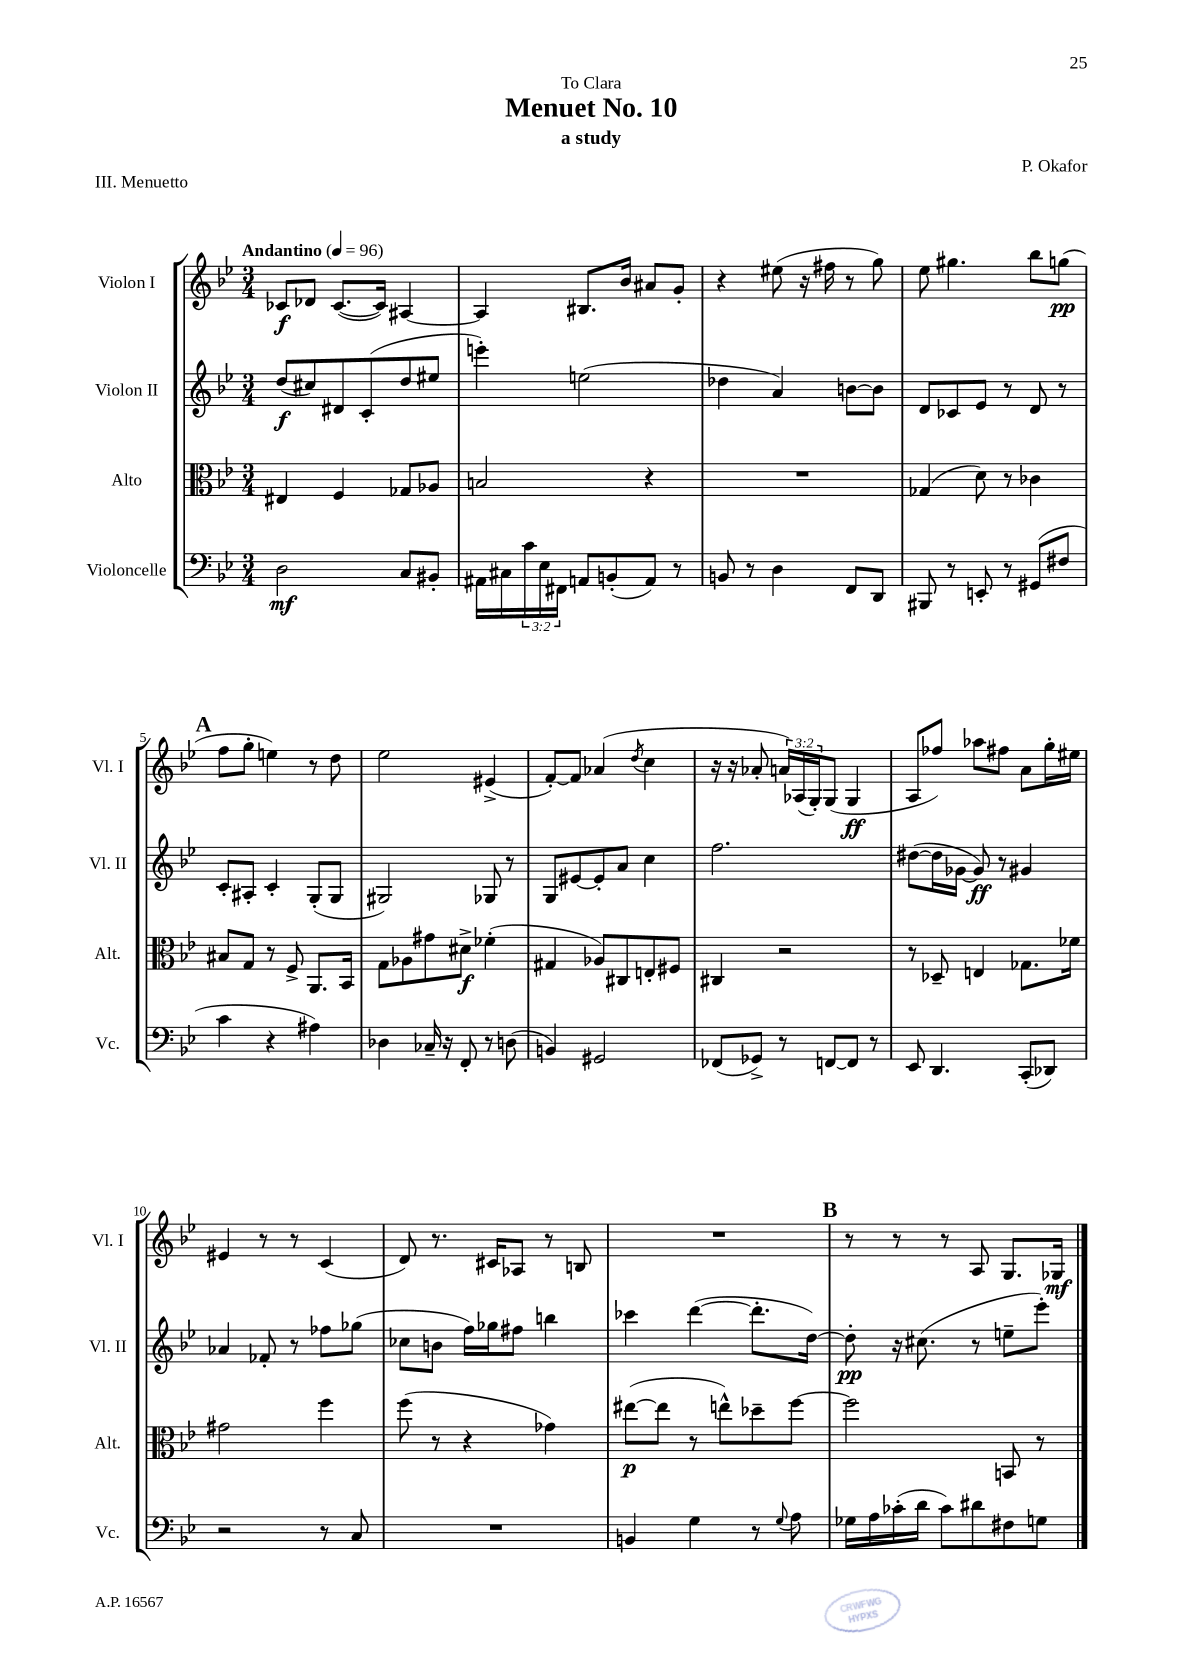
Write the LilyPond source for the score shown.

\header { title = "Menuet No. 10" composer = "P. Okafor" subtitle = "a study" dedication = "To Clara" piece = "III. Menuetto" }
<<
\new StaffGroup <<
\new Staff = "s0" \with { instrumentName = "Violon I" shortInstrumentName = "Vl. I" } {
    \clef treble \key bes \major \numericTimeSignature \time 3/4 \override Staff.TupletNumber.text = #tuplet-number::calc-fraction-text \tempo "Andantino" 4 = 96
    ces'8\f des'8 ces'8.~( ces'16) ais4~ |
    ais4 bis8. bes'16 ais'8 g'8-. |
    r4 eis''8( r16 fis''16 r8 g''8) |
    ees''8 gis''4. bes''8 g''8\pp( |
    \mark \markup { \bold "A" } f''8 g''8-. e''4) r8 d''8 |
    ees''2 eis'4->( |
    f'8~-.) f'8 aes'4( \acciaccatura { d''8 } c''4 |
    r16 r16 aes'8-. \tuplet 3/2 { a'16) aes16( g16-.) } g8( g4\ff |
    a8 fes''8) aes''8 fis''8 a'8 g''16-. eis''16 |
    eis'4 r8 r8 c'4( |
    d'8) r8. cis'16 aes8 r8 b8 |
    R2. |
    \mark \markup { \bold "B" } r8 r8 r8 a8 g8. ges16\mf \bar "|." |
}
\new Staff = "s1" \with { instrumentName = "Violon II" shortInstrumentName = "Vl. II" } {
    \clef treble \key bes \major \numericTimeSignature \time 3/4
    d''8\f( cis''8) dis'8 c'8-.( d''8 eis''8 |
    e'''4-.) e''2( |
    des''4 a'4) b'8~ b'8 |
    d'8 ces'8 ees'8 r8 d'8 r8 |
    \mark \markup { \bold "A" } c'8-. ais8-. c'4-. g8-.( g8 |
    gis2) ges8 r8 |
    g8 eis'8~ eis'8-. a'8 c''4 |
    f''2. |
    dis''8~( dis''16 ges'16~ ges'8\ff) r8 gis'4 |
    aes'4 fes'8-. r8 fes''8 ges''8( |
    ces''8 b'8 f''16) ges''16 fis''8 b''4 |
    ces'''4 d'''4~( d'''8.-. d''16~) |
    \mark \markup { \bold "B" } d''8-.\pp r16 cis''8.( r8 e''8-- ees'''8-.) \bar "|." |
}
\new Staff = "s2" \with { instrumentName = "Alto" shortInstrumentName = "Alt." } {
    \clef alto \key bes \major \numericTimeSignature \time 3/4
    eis4 f4 ges8 aes8 |
    b2 r4 |
    R2. |
    ges4( d'8) r8 ces'4 |
    \mark \markup { \bold "A" } bis8 g8 r8 f8-> a,8. bes,16 |
    g8 aes8 gis'8 dis'8->\f fes'4-.( |
    gis4 aes8) cis8 e8-. fis8 |
    cis4 r2 |
    r8 des8-- e4 ges8. fes'16 |
    gis'2 f''4 |
    f''8( r8 r4 ges'4) |
    eis''8~\p( eis''8 r8 e''8-^) des''8-- f''8~ |
    \mark \markup { \bold "B" } f''2 b,8 r8 \bar "|." |
}
\new Staff = "s3" \with { instrumentName = "Violoncelle" shortInstrumentName = "Vc." } {
    \clef bass \key bes \major \numericTimeSignature \time 3/4 \override Staff.TupletNumber.text = #tuplet-number::calc-fraction-text
    d2\mf c8 bis,8-. |
    ais,16 cis16 \tuplet 3/2 { c'16 ees16 fis,16 } a,8 b,8-.( a,8) r8 |
    b,8 r8 d4 f,8 d,8 |
    bis,,8 r8 e,8-. r8 gis,8( fis8 |
    \mark \markup { \bold "A" } c'4 r4 ais4) |
    des4 ces16-- r16 f,8-. r8 d8( |
    b,4) gis,2 |
    fes,8( ges,8->) r8 f,8~ f,8 r8 |
    ees,8 d,4. c,8-.( des,8) |
    r2 r8 c8 |
    R2. |
    b,4 g4 r8 \appoggiatura { g8 } a8 |
    \mark \markup { \bold "B" } ges16 a16 ces'16-.( d'16 ces'8) dis'8 fis8 g8 \bar "|." |
}
>>
>>
